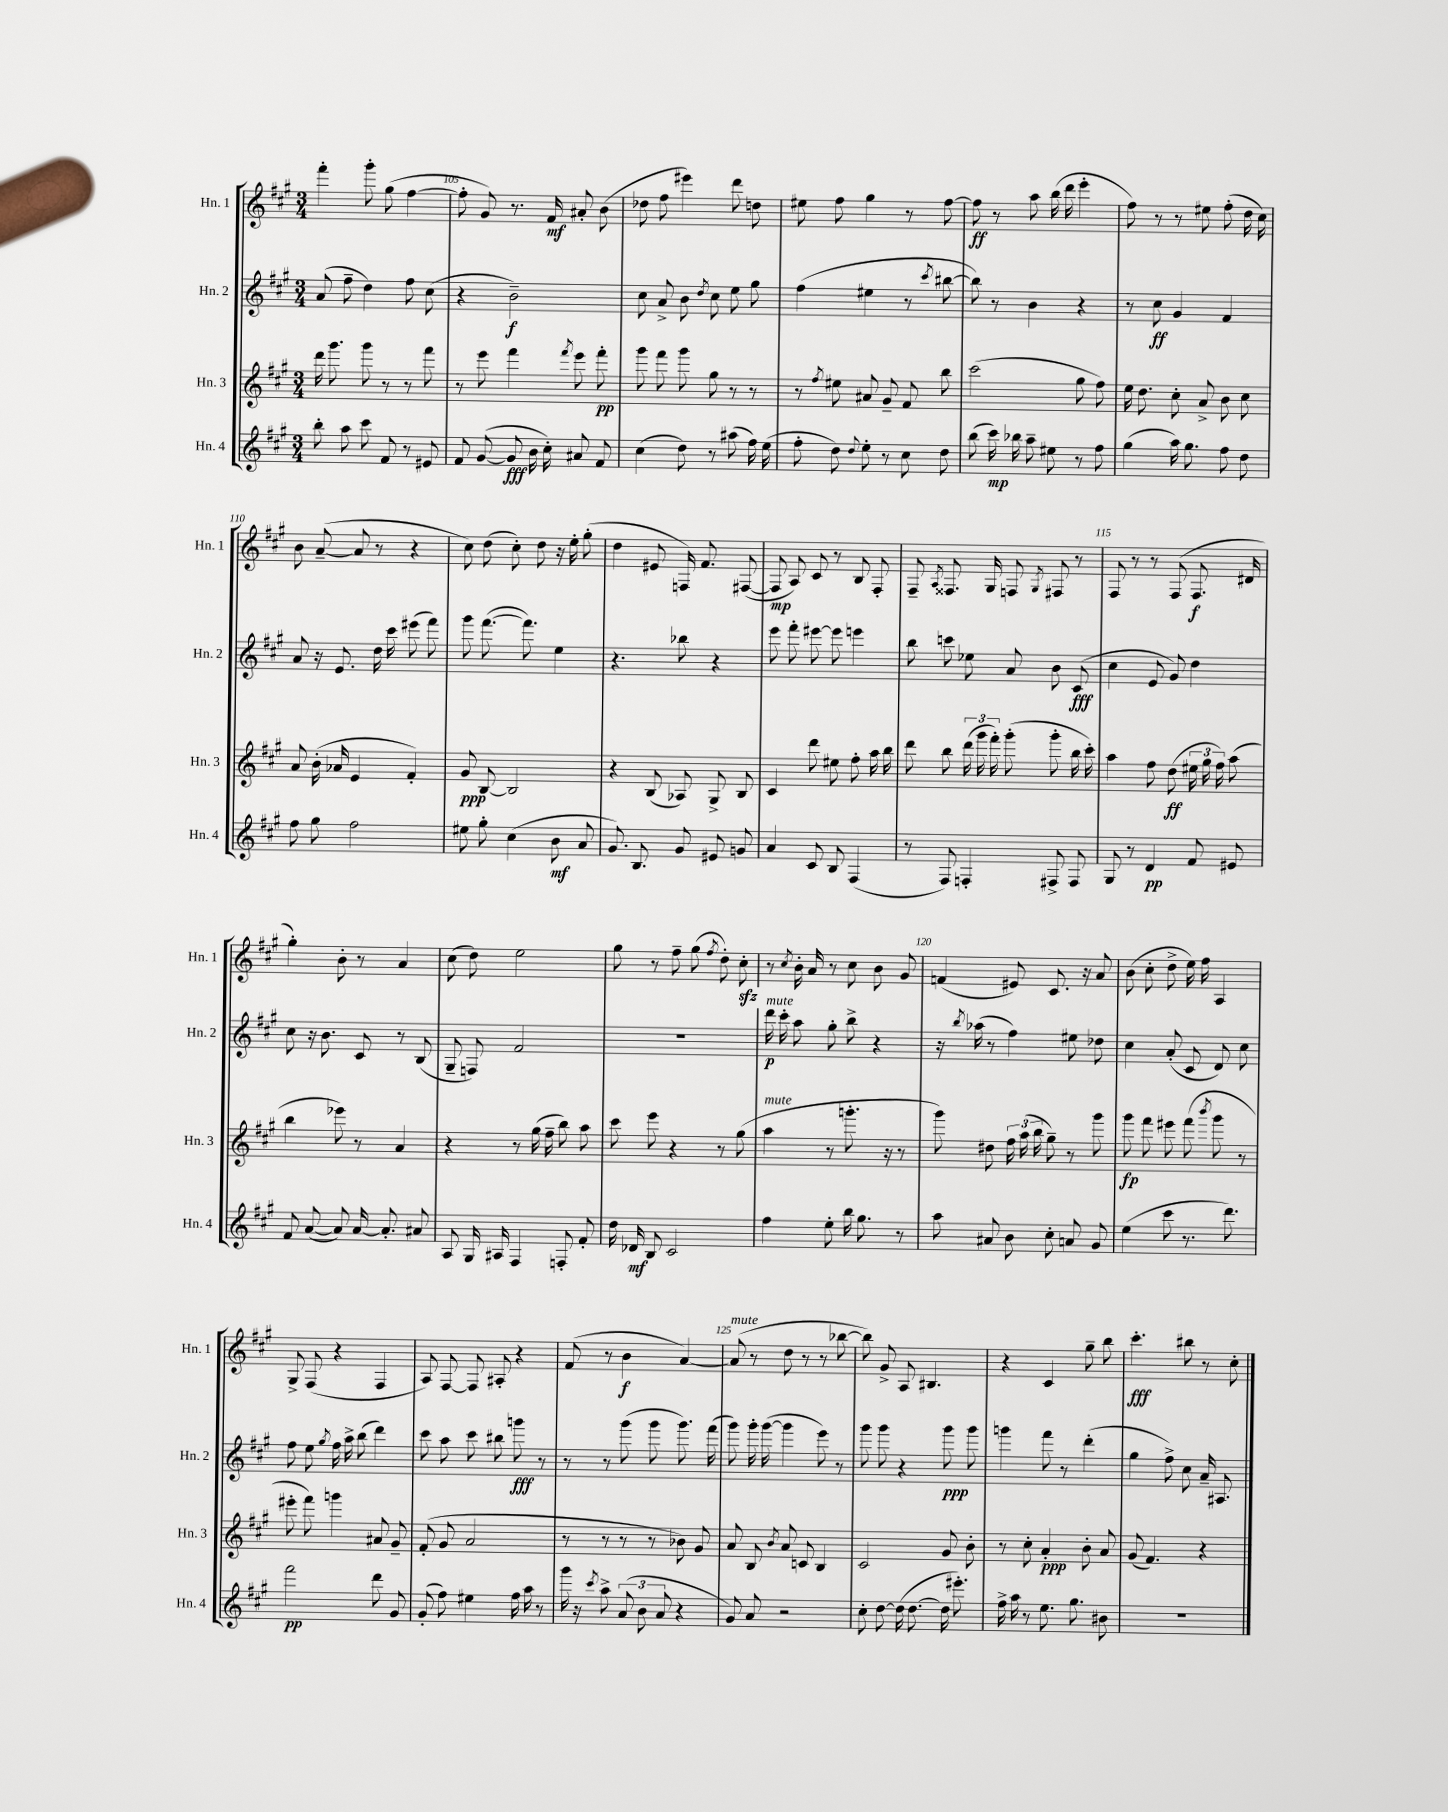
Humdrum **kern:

**kern	**kern	**kern	**kern
*staff4	*staff3	*staff2	*staff1
*clefG2	*clefG2	*clefG2	*clefG2
*k[f#c#g#]	*k[f#c#g#]	*k[f#c#g#]	*k[f#c#g#]
*M3/4	*M3/4	*M3/4	*M3/4
8bb'\	16ddd\	(8a/	4fff#'\
.	8.ggg#\	.	.
8aa\	.	8ff#~\	.
8ccc#\	8ggg#\	4dd\)	8ggg#'\
8f#/	8r	.	(8gg#\
8r	8r	8ff#\	[4ff#\
8e#/	8fff#\	(8cc#\	.
=	=	=	=
8f#/	8r	4r	8ff#'\]
([8g#/	8eee\	.	8g#/)
8g#/]	4fff#\	2b~\)	8.r
16b\	.	.	.
16cc#'\)	.	.	16f#/
.	8qfff#/	.	.
8a#/	8eee\	.	8a#'/
8f#/	8fff#'\	.	(8b\
=	=	=	=
(4cc#\	8ggg#\	8cc#\	8dd-\
.	8fff#\	8a^/	8ff#\
8dd\)	8ggg#\	8b\	4eee#\)
.	.	8qdd/	.
8r	8gg#\	8cc#\	.
(8aa#\	8r	8ee\	8ddd\
16ff#\)	8r	8gg#\	8dd\
(16ee\	.	.	.
=	=	=	=
8ff#'\	8r	(4ff#\	8ee#\
.	8qff#/	.	.
8dd\)	8ee#\	.	8ff#\
8qqdd/	.	.	.
8ee'\	8a#/	4ee#\	4gg#\
8r	8g#~/	.	.
8cc#\	8f#/	8r	8r
.	.	8qccc#/	.
8dd\	8bb\	[8bb#\	[8ff#\
=	=	=	=
(8bb\	(2ccc#\	8bb#\])	8ff#\]
16ccc#\)	.	8r	8r
16bb-\	.	.	.
8aa~\	.	4b\	8aa\
8ee#\	.	.	(16bb\
.	.	.	16ddd\
8r	8gg#\	4r	4eee'\
8ff#\	8ff#\)	.	.
=	=	=	=
(4gg#\	16ee\	8r	8ff#\)
.	8.dd\	.	.
.	.	8cc#\	8r
16aa\)	8cc#'\	4g#/	8r
8.gg#\	.	.	.
.	8a^/	.	8ee#\
8ff#\	8b\	4f#/	(8ff#'\
8dd\	8cc#\	.	16dd\
.	.	.	16cc#\)
=	=	=	=
8ff#\	8a/	8a/	8b\
8gg#\	(16b'\	16r	([8a~/
.	16a-/	8.e/	.
2ff#\	4e/	.	8a/]
.	.	16dd\	8r
.	.	16ccc#\	.
.	4f#'/)	(8eee#\	4r
.	.	8fff#\)	.
=	=	=	=
8ee#\	8g#/	8ggg#\	8cc#\)
8gg#'\	[8B/	([8.fff#\	(8dd\
(4cc#\	2B/]	.	8cc#'\)
.	.	8.fff#\])	.
.	.	.	8dd\
8b\	.	4ee\	16r
.	.	.	16ee'\
8a/	.	.	(8gg#'\
=	=	=	=
8.g#/)	4r	4.r	4dd\
8.B/	.	.	.
.	(8B/	.	8e#/
8g#/	8A-/)	8bb-\	16F/)
.	.	.	8.f#/
8e#/	8G#^/	4r	.
8g/	8B/	.	([8F#/
=	=	=	=
4a/	4c#/	8eee\	8F#/]
.	.	8fff#'\	8A/)
8c#/	8ddd\	[8eee#\	8c#/
8B/	8ee#\	8eee#\]	8r
(4F#/	8ff#'\	4eee\	8B/
.	16aa\	.	8F#'/
.	16bb\	.	.
=	=	=	=
8r	8ddd\	8bb\	8F#~/
.	.	.	8qA/
8F#/)	8bb\	8ccc\	8.F##/
4F'/	(24ddd\	8ee-\	.
.	24ggg#\	.	.
.	.	.	16G#/
.	24fff#'\)	.	.
.	(8ggg#'\	8a/	8F/
.	.	.	8qG#/
8F#^/	8ggg#'\	8b\	8F#/
8F#/	16bb\	(8c#/	8r
.	16ccc#'\)	.	.
=	=	=	=
8G#/	4aa\	4cc#\	8F#/
8r	.	.	8r
4d/	8ff#\	8e/	8r
.	(8dd\	8g#/)	(8F#/
8f#/	24ee#\	4dd\	8.F#/
.	24gg#\	.	.
.	24ff#\)	.	.
8e#/	(8aa\	.	.
.	.	.	16d#/
=	=	=	=
8f#/	4bb\	8cc#\	4gg#'\)
([8a/	.	16r	.
.	.	8.b\	.
8a/])	8eee-\)	.	8b'\
[16a/	8r	8c#/	8r
8.a'/]	.	.	.
.	4a/	8r	4a/
8a#/	.	(8B/	.
=	=	=	=
8A/	4r	8G#~/	(8cc#\
16G#/	.	8F/)	8dd\)
16A#/	.	.	.
4F#/	8r	2f#/	2ee\
.	(16gg#\	.	.
.	16ff#~\	.	.
8F'/	8bb\)	.	.
8f#'/	8aa\	.	.
=	=	=	=
16dd\	8ccc#\	2.r	8gg#\
16d-/	.	.	.
8B/	8eee\	.	8r
2c#/	4r	.	8ff#~\
.	.	.	(8gg#\
.	.	.	8qff#/
.	8r	.	8dd'\)
.	(8gg#\	.	8cc#'\
=	=	=	=
4ff#\	4aa\	16ddd\	8r
.	.	16ccc#'\	.
.	.	.	8qcc#/
.	.	8aa\	16b'\
.	.	.	16a/
8ee'\	8r	8gg#'\	8r
16bb\	8.ggg'\	8bb^\	8cc#\
8.gg#\	.	.	.
.	.	4r	8b\
.	16r	.	.
8r	8r	.	8g#/
=	=	=	=
8aa\	8ggg#\)	16r	(4f/
.	.	8qbb/	.
.	.	(16aa-\	.
8a#/	8dd#\	8r	.
8b\	24ff#\	4ff#\)	8e#/)
.	(24aa\	.	.
.	24bb\	.	.
8cc#'\	8gg#~\)	.	8.c#/
8a/	8r	8ee#\	.
.	.	.	16r
8g#/	8ggg#\	8dd-\	8a/
=	=	=	=
(4ee\	8ggg#\	4cc#\	(8b\
.	8fff#\	.	8cc#'\
8ccc#\	8eee#\	(8a'/	8dd^\
8.r	(8fff#\	8c#/	16ee\)
.	.	.	16ff#\
.	8qbbb/	.	.
.	8ggg#\	8d/)	4A/
8.ddd\)	.	.	.
.	8r	8cc#\	.
=	=	=	=
2fff#\	8eee#'\	8ff#\	8G#^/
.	8fff#\)	8ee\	(8F#/
.	.	8qgg#/	.
.	4ggg\	16ff#\	4r
.	.	16aa^\	.
.	.	(8bb\	.
8ddd\	8a#/	4ddd\)	4F#/
8g#/	8g#~/	.	.
=	=	=	=
(8g#'/	(8f#'/	8ccc#\	8A/)
8ff#\)	8g#/	8aa\	[8F#/
4ee#\	2a/	8ccc#\	8F#/]
.	.	8bb#\	8A#'/
16ff#\	.	8ggg\	4r
16aa\	.	.	.
8r	.	8r	.
=	=	=	=
16ggg#\	8r	8r	(8f#/
16r	.	.	.
8qccc#/	.	.	.
8aa^\	8r	8r	8r
(12a/	8r	(8ggg#\	4b\
12b\	.	.	.
.	8r	8ggg#\	.
12a/	.	.	.
4r	8b-\)	8.ggg#\)	[4a/)
.	8g#/	.	.
.	.	(16fff#\	.
=	=	=	=
8g#/)	8a/	8ggg#\)	(8a/]
8a/	8B/	16ggg#'\	8r
.	.	([16ggg#\	.
.	8qb/	.	.
2r	8a/	4ggg#\]	8dd\
.	8c/	.	8r
.	4B/	8eee\)	8r
.	.	8r	[8bb-\
=	=	=	=
8cc#'\	2c#/	8ggg#\	8bb-\])
[8dd\	.	8ggg#\	8g#^/
(16dd\]	.	4r	8A/
[8.dd\	.	.	.
.	.	.	4.B#/
16dd\]	8g#/	8ggg#\	.
8.eee#'\)	.	.	.
.	8b'\	8ggg#\	.
=	=	=	=
16ff#^\	8r	4ggg\	4r
16aa\	.	.	.
8r	8cc#'\	.	.
8.ee\	4a'/	8fff#\	4c#/
.	.	8r	.
8.gg#\	.	.	.
.	8b'\	(4ddd'\	8gg#~\
8b#\	8a/	.	8bb\
=	=	=	=
2.r	(8g#/	4gg#\	4.ccc#'\
.	4.f#/)	.	.
.	.	8ff#^\)	.
.	.	8cc#\	8bb#\
.	4r	16a~/	8r
.	.	8.A#/	.
.	.	.	8cc#'\
==	==	==	==
*-	*-	*-	*-
